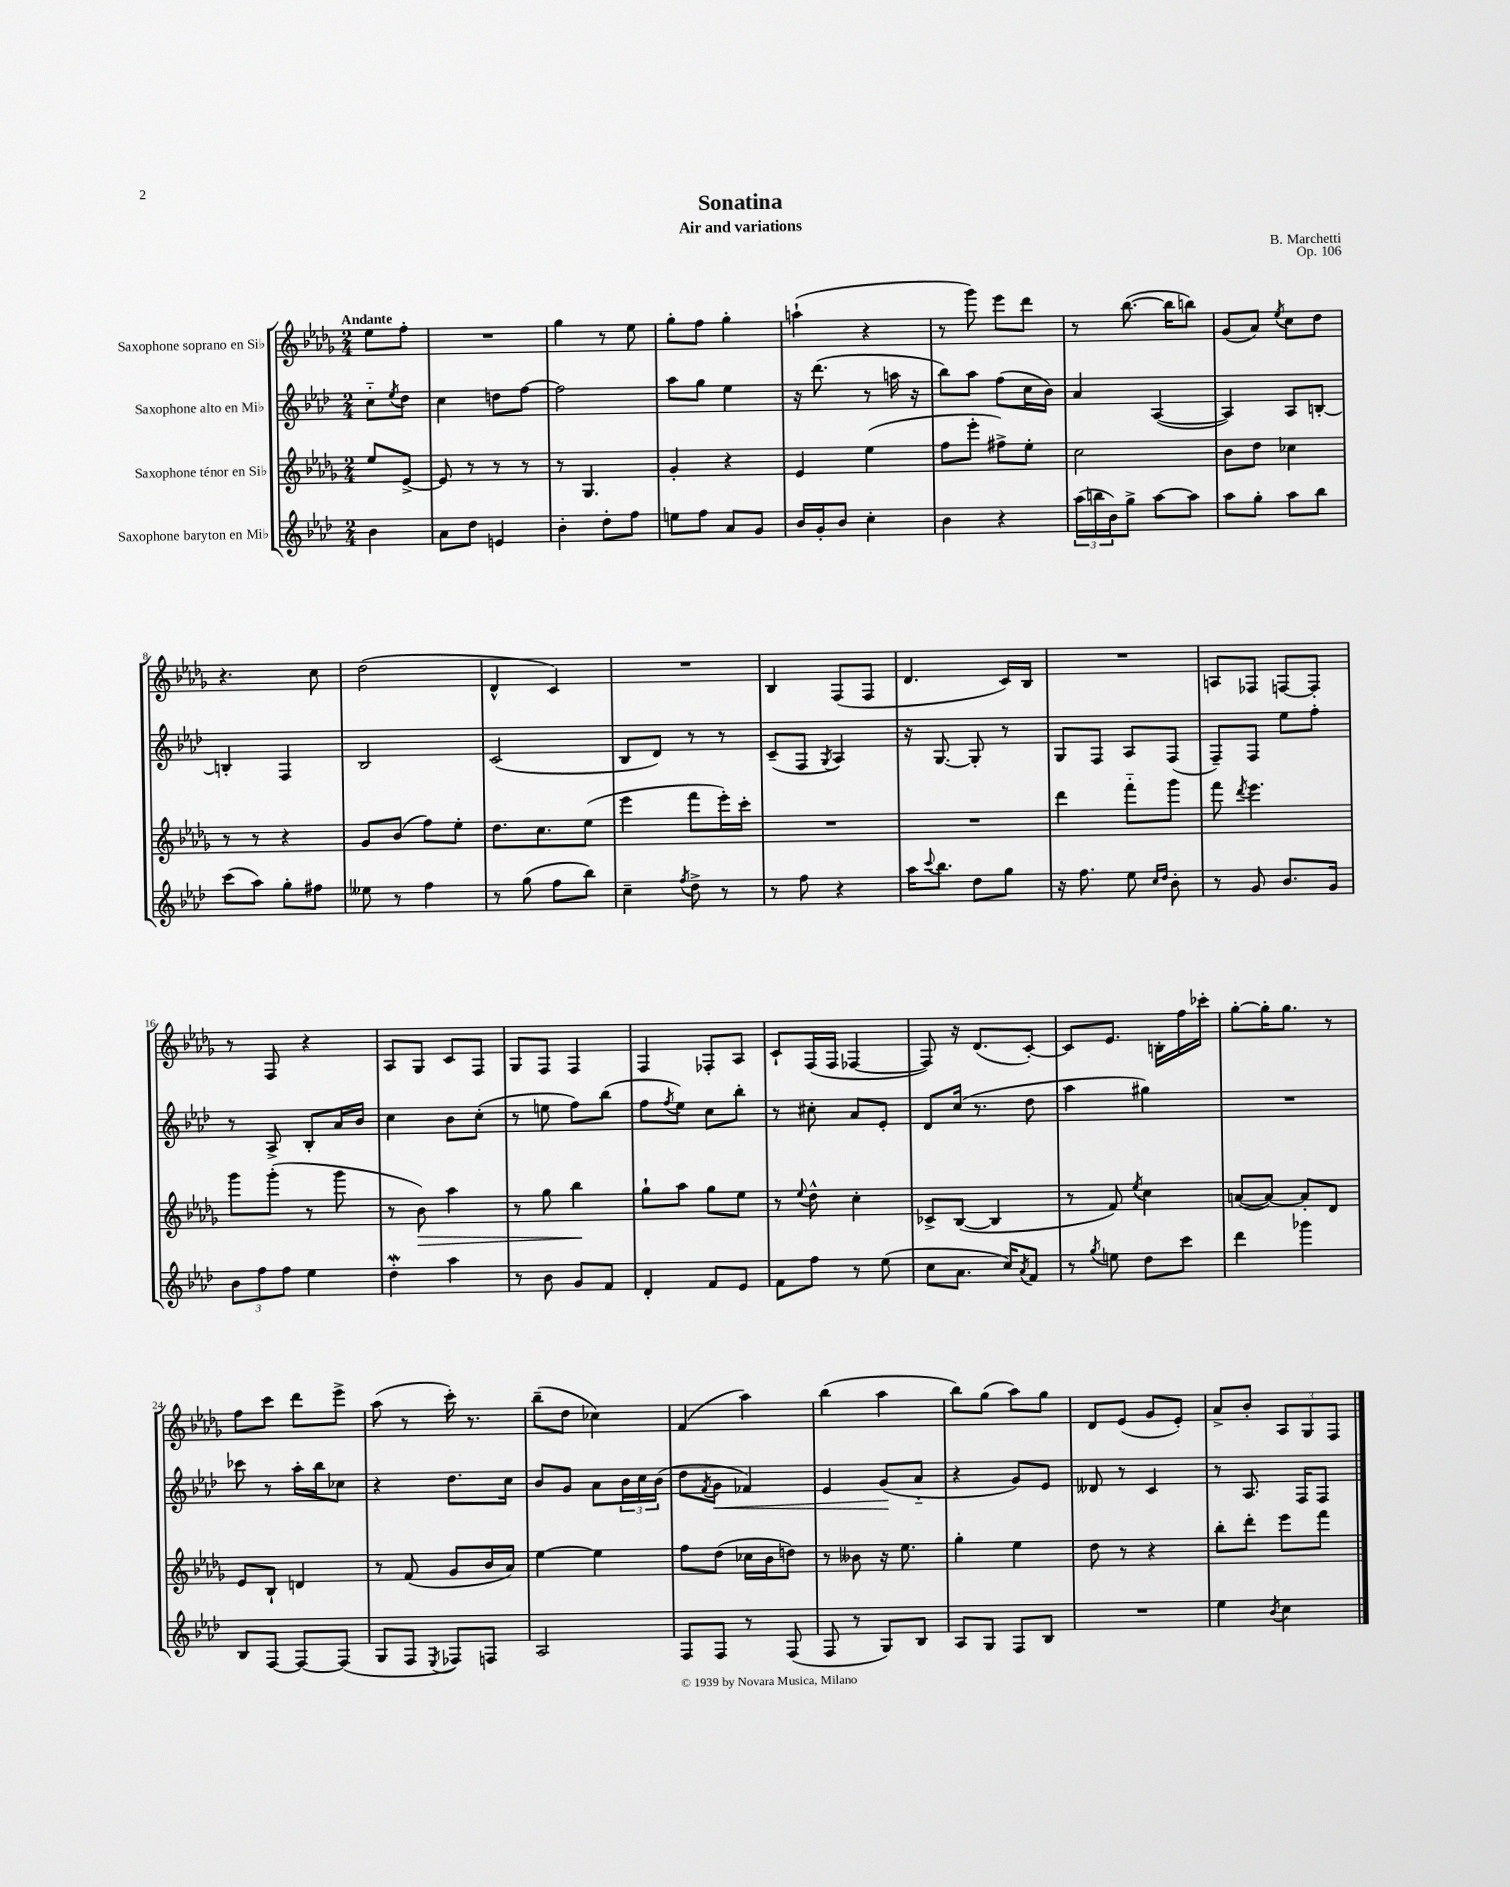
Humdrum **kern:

**kern	**kern	**kern	**kern
*staff4	*staff3	*staff2	*staff1
*clefG2	*clefG2	*clefG2	*clefG2
*k[b-e-a-d-]	*k[b-e-a-d-g-]	*k[b-e-a-d-]	*k[b-e-a-d-g-]
*M2/4	*M2/4	*M2/4	*M2/4
4b-\	8ee-/L	8cc'~\L	8ee-\L
.	.	8qee-/	.
.	[8e-^/J	8dd-\J	8ff'\J
=	=	=	=
8a-\L	8e-/]	4cc\	2r
8dd-\J	8r	.	.
4e/	8r	8dd\L	.
.	8r	[8ff\J	.
=	=	=	=
4b-'\	8r	2ff\]	4gg-\
.	4.G-/	.	.
8dd-'\L	.	.	8r
8ff\J	.	.	8ee-\
=	=	=	=
8ee\L	4g-'/	8aa-\L	8gg-'\L
8ff\J	.	8gg\J	8ff\J
8a-/L	4r	4ee-\	4gg-'\
8g/J	.	.	.
=	=	=	=
16b-/LL	4e-/	16r	(4aa`\
16g'/J	.	(8.ddd-\	.
8b-/J	.	.	.
4cc'\	(4ee-\	8r	4r
.	.	16aa\	.
.	.	16r	.
=	=	=	=
4b-\	8ff\L	8bb-\L)	8r
.	8eee-'\J	8aa-\J	8ggg-\)
4r	8ff#^\L)	(8ff\L	8eee-\L
.	8ee-'\J	16cc\L	8ddd-\J
.	.	16b-\JJ)	.
=	=	=	=
(24aa-\LL	2cc\	4a-/	8r
24bb\	.	.	.
24b-\J)	.	.	.
8gg^\J	.	.	([8.bb-\
[8aa-\L	.	([4A-/	.
.	.	.	16bb-\]LK
8aa-\]J	.	.	8bb\J)
=	=	=	=
8aa-\L	8b-\L	4A-/])	(8g-/L
8gg'\J	8dd-\J	.	8a-/J)
.	.	.	8qee-/
8aa-\L	4cc-\	8A-/L	8cc\L
8bb-\J	.	[8B'/J	8dd-\J
=	=	=	=
(8ccc\L	8r	4B'/]	4.r
8aa-\J)	8r	.	.
8gg'\L	4r	4F/	.
8ff#\J	.	.	8cc\
=	=	=	=
8ee--\	8g-/L	2B-/	(2dd-\
8r	(8b-/J	.	.
4ff\	8ff\L)	.	.
.	8ee-'\J	.	.
=	=	=	=
8r	8.dd-\L	(2c/	4d-^^/
(8gg\	.	.	.
.	8.cc\	.	.
8ff\L	.	.	4c/)
8bb-\J)	(8ee-\J	.	.
=	=	=	=
4cc~\	4eee-\	8B-/L	2r
.	.	8d-/J)	.
8qff/	.	.	.
8dd-^\	8fff\L	8r	.
8r	16eee-'\L)	8r	.
.	16ccc'\JJ	.	.
=	=	=	=
8r	2r	(8c~/L	4B-/
8ff\	.	8F/J	.
.	.	8qG/	.
4r	.	4A-/)	(8F/L
.	.	.	8F/J
=	=	=	=
16aa-\LK	2r	16r	4.d-/
8qqccc/	.	.	.
8.bb-\J	.	[8.G/	.
8dd-\L	.	8G'/]	.
8gg\J	.	8r	16c/LL)
.	.	.	16B-/JJ
=	=	=	=
16r	4ddd-\	8G/L	2r
8.ff\	.	.	.
.	.	8F/J	.
8ee-\	8fff'~\L	8A-/L	.
16qqcc/LL	.	.	.
16qqdd-/JJ	.	.	.
8b-'\	8ggg-\J	(8F/J	.
=	=	=	=
8r	8fff\	8F~/L)	8A/L
.	8qddd-/	.	.
8g/	4.eee-\	8F/J	8F-/J
8.b-/L	.	8ee-\L	[8F/L
.	.	8ff'\J	8F'/]J
16g/Jk	.	.	.
=	=	=	=
12b-\L	8ggg-\L	8r	8r
12ff\	.	.	.
.	(8ggg-'\J	8A-^/	8F/
12ff\J	.	.	.
4ee-\	8r	8B-'/L	4r
.	8ggg-\	16a-/L	.
.	.	16b-/JJ	.
=	=	=	=
4dd-'\	8r	4cc\	8A-/L
.	8b-\)	.	8G-/J
4aa-\	4aa-\	8b-\L	8c/L
.	.	(8cc'\J	8F/J
=	=	=	=
8r	8r	8r	8G-/L
8b-\	8gg-\	8ee\	8F/J
8g/L	4bb-\	8ff\L)	4F/
8f/J	.	(8bb-\J	.
=	=	=	=
4d-'/	8gg-`\L	8ff\L	4F/
.	.	8qff/	.
.	8aa-\J	8ee-\J)	.
8f/L	8gg-\L	8cc\L	8F-'/L
8e-/J	8ee-\J	8bb-'\J	8A-/J
=	=	=	=
8f\L	8r	8r	8c`/L
.	8qqee-/	.	.
8ff\J	8dd-^^\	8cc#'\	(16F/L
.	.	.	16F/JJ
8r	4cc'\	8a-/L	[4F-/
(8ee-\	.	8e-'/J	.
=	=	=	=
8cc\L	8c-^/L	8d-/L	8F-/])
8.a-\J	([8B-/J	(16cc/Jk	16r
.	.	8.r	(8.d-/L
.	4B-/]	.	.
16cc/LK)	.	.	.
8qa-/	.	.	.
8f/J	.	8dd-\	[8c'/J)
=	=	=	=
8r	8r	4aa-\	8c/]L
8qgg/	.	.	.
8ee\	8f/)	.	8.e-/J
.	8qee-/	.	.
8dd-\L	4cc\	4gg#\)	.
.	.	.	16B'\LL
8ccc\J	.	.	16ff\
.	.	.	16ccc-'\JJ
=	=	=	=
4ddd-\	([8a/L	2r	[8gg-'\L
.	8a/_J)	.	16gg-'\]K
.	.	.	8.gg-\J
4ggg-\	8a'/]L	.	.
.	8d-/J	.	8r
=	=	=	=
8B-/L	8e-/L	8ccc-\	8ff\L
[8F/J	8B-`/J	8r	8ccc\J
8F/_L	4d/	16aa-'\LL	8ddd-\L
.	.	16bb-\J	.
(8F/]J	.	8cc-\J	8eee-^\J
=	=	=	=
8G/L	8r	4r	(8aa-\
8F/J	(8f/	.	8r
8qE-/	.	.	.
8F-/L)	8g-/L	8.dd-\L	16ccc'\)
.	.	.	8.r
8F/J	16b-/L	.	.
.	16a-/JJ)	16cc\Jk	.
=	=	=	=
2A-/	[4ee-\	8b-/L	(8bb-~\L
.	.	8g/J	8dd-\J
.	4ee-\]	8a-\L	4cc-\)
.	.	24b-\L	.
.	.	24cc\	.
.	.	(24b-\JJ	.
=	=	=	=
8F/L	8ff\L	8dd-\L	(4f/
.	.	8qf/	.
8F/J	(8dd-\J	8g\J	.
8r	16cc-\LL	4f-/)	4aa-\)
.	16b-\J	.	.
(8F/	8dd\J)	.	.
=	=	=	=
8F/	8r	4e-/	(4bb-\
8r	8b--\	.	.
8G/L)	16r	(8g/L	4aa-\
.	8.ee-\	.	.
8B-/J	.	8a-'~/J	.
=	=	=	=
8A-/L	4gg-'\	4r	8bb-\L)
8G/J	.	.	(8gg-\J
8F/L	4ee-\	8g/L)	8aa-\L)
8B-/J	.	8e-/J	8gg-\J
=	=	=	=
2r	8dd-\	8d--/	8d-/L
.	8r	8r	(8e-/J
.	4r	4c/	8g-/L
.	.	.	8e-'/J)
=	=	=	=
4ee-\	8bb-'\L	8r	8a-^/L
.	8ddd-'\J	8.A-/	8b-'/J
8qb-/	.	.	.
4cc\	8eee-\L	.	12A-/L
.	.	16F/LK	.
.	.	.	12G-/
.	8fff\J	8F/J	.
.	.	.	12F/J
==	==	==	==
*-	*-	*-	*-
